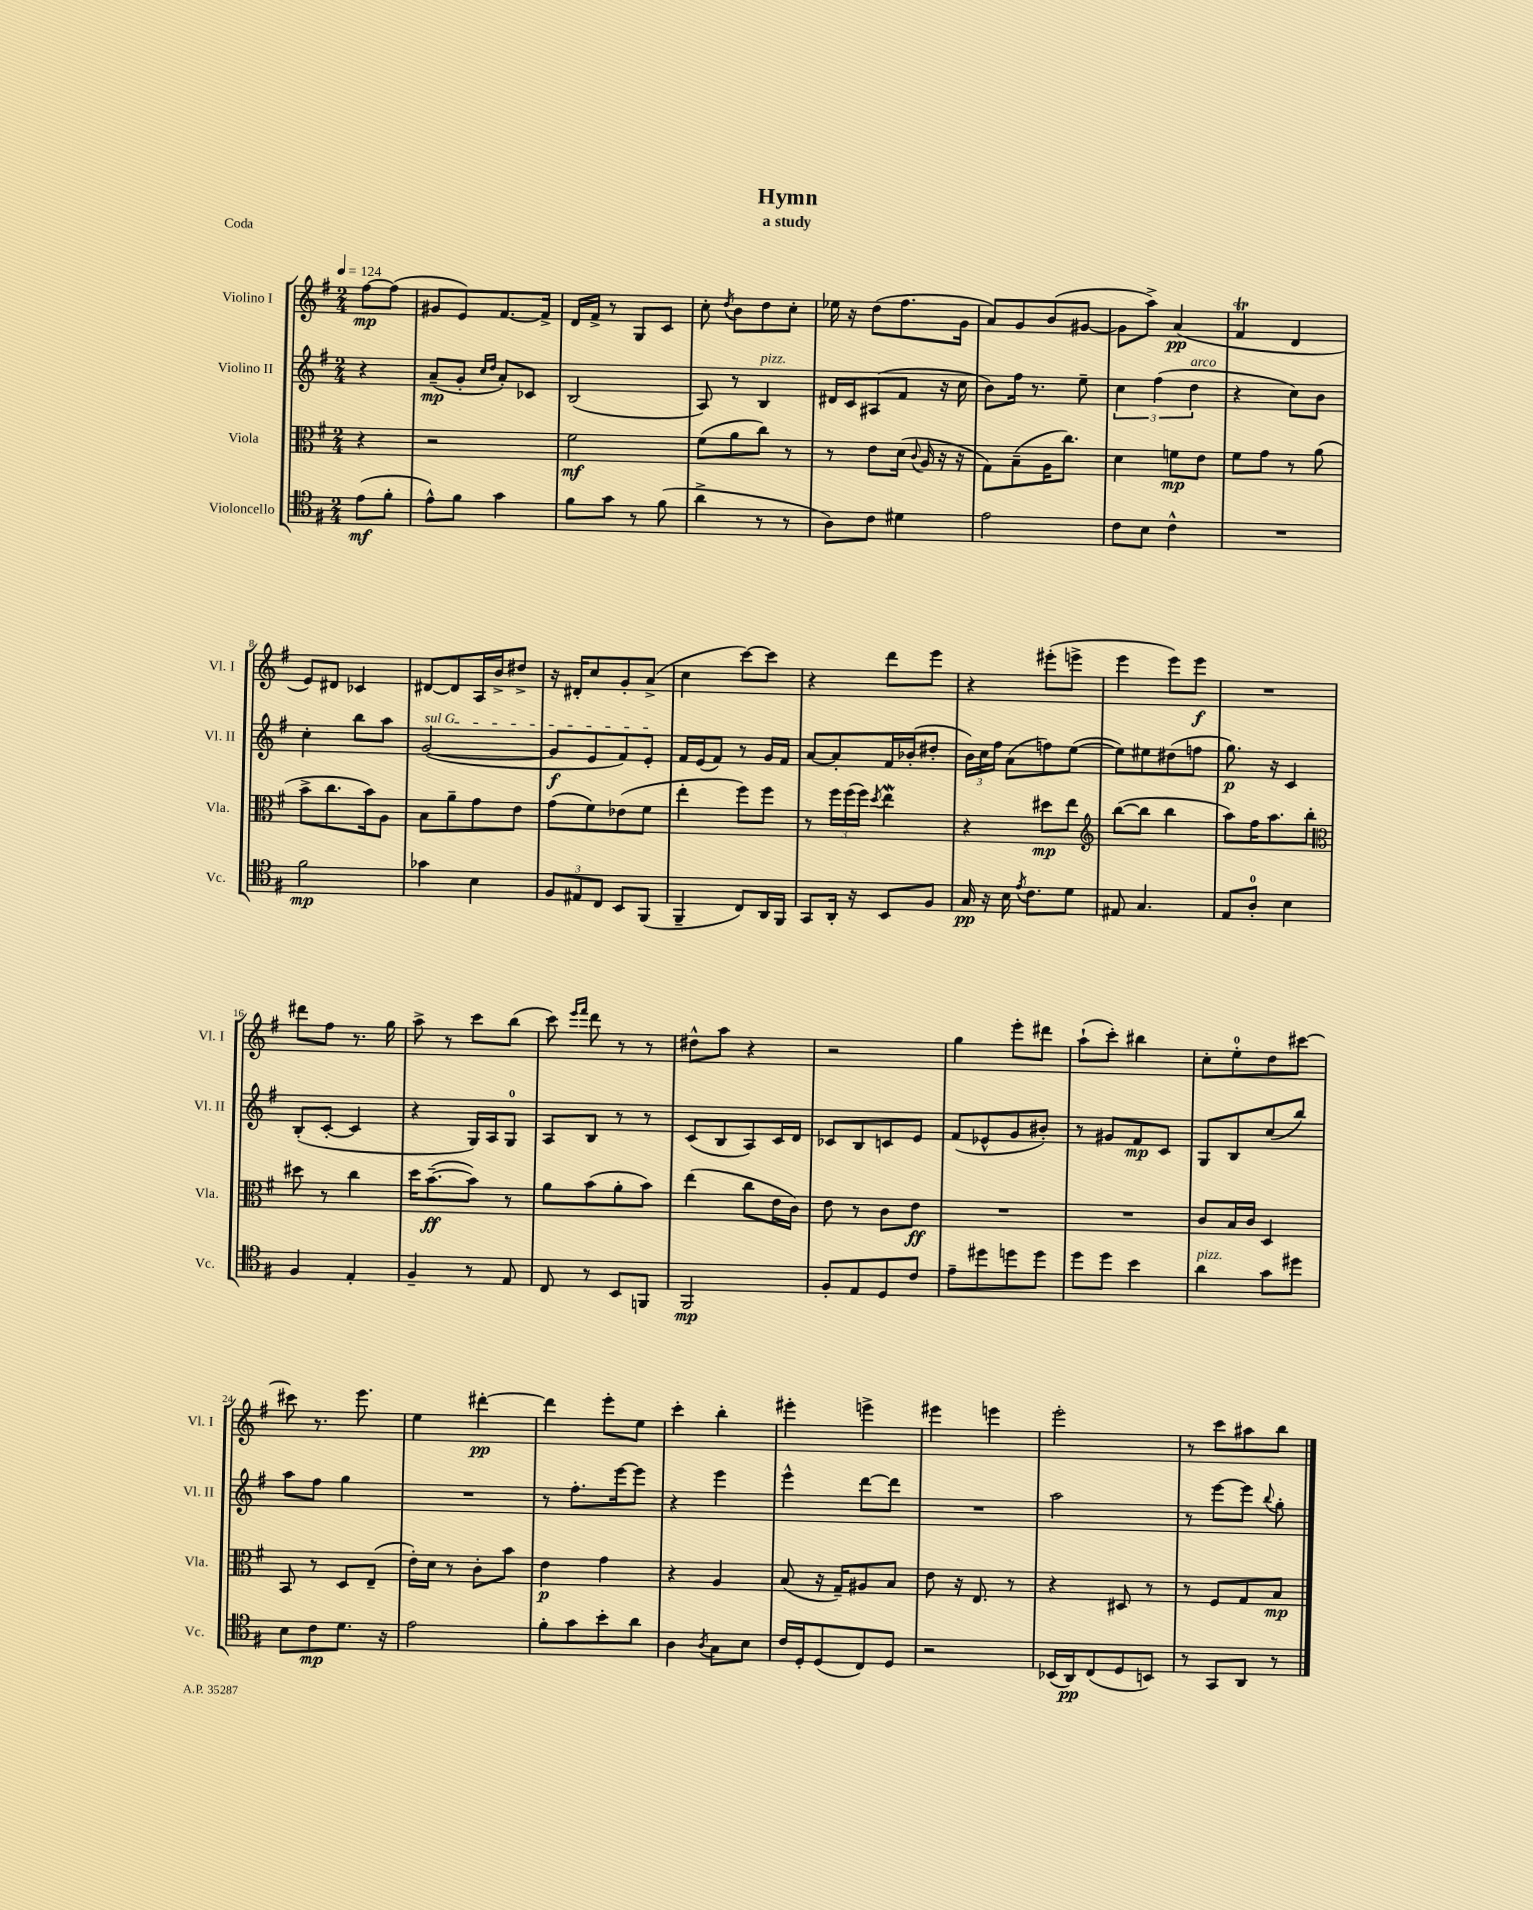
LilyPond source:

\header { title = "Hymn" subtitle = "a study" piece = "Coda" }
<<
\new StaffGroup <<
\new Staff = "s0" \with { instrumentName = "Violino I" shortInstrumentName = "Vl. I" } {
    \clef treble \key g \major \numericTimeSignature \time 2/4 \partial 4 \tempo 4 = 124
    \autoBeamOff fis''8[~\mp fis''8]( |
    gis'8[ e'8) fis'8.~ fis'16]-> |
    d'16[ fis'16]-> r8 g8[ c'8] |
    c''8-. \acciaccatura { d''8 } b'8[ d''8 c''8]-. |
    ees''16 r16 d''8[( fis''8. g'16] |
    a'8[) g'8 b'8( gis'8]~ |
    gis'8[ a''8]->) a'4\pp( |
    fis'4\trill d'4 |
    e'8[) dis'8] ces'4 |
    dis'8[~ dis'8 a16 b'16-> dis''8]-> |
    r16 dis'16[-. c''8 g'8-. a'8]->( |
    c''4 c'''8[~) c'''8] |
    r4 d'''8[ e'''8] |
    r4 eis'''8[-.( e'''8]-> |
    e'''4 e'''8[) e'''8]\f |
    R2 |
    dis'''8[ fis''8] r8. g''16 |
    a''8-> r8 c'''8[ b''8]( |
    c'''8) \grace { e'''16[ fis'''16] } d'''8 r8 r8 |
    dis''8[-^ a''8] r4 |
    r2 |
    g''4 e'''8[-. dis'''8] |
    a''8[-!( c'''8]-.) bis''4 |
    c''8[-. e''8-0-. d''8 cis'''8]~ |
    cis'''8 r8. e'''8. |
    e''4 dis'''4~-.\pp |
    dis'''4 e'''8[-. e''8] |
    c'''4-. b''4-. |
    eis'''4-. e'''4-> |
    eis'''4 e'''4 |
    e'''2-. |
    r8 c'''8[ ais''8 b''8] \bar "|." |
}
\new Staff = "s1" \with { instrumentName = "Violino II" shortInstrumentName = "Vl. II" } {
    \clef treble \key g \major \numericTimeSignature \time 2/4 \partial 4
    \autoBeamOff r4 |
    a'8[--\mp( g'8]-. \grace { c''16[ d''16] } a'8[-.) ces'8] |
    b2( |
    a8) r8 b4^\markup { \italic "pizz." } |
    dis'16[ c'16 ais8( fis'8] r16 c''16 |
    b'8[) fis''16] r8. e''8-- |
    \tuplet 3/2 { c''4 fis''4( d''4^\markup { \italic "arco" } } |
    r4 c''8[) b'8] |
    c''4-. b''8[ a''8] |
    \once \override TextSpanner.bound-details.left.text = \markup { \italic "sul G" } g'2~\startTextSpan( |
    g'8[\f e'8 fis'8) e'8]-.\stopTextSpan |
    fis'16[ e'16( fis'8]) r8 g'16[ fis'16] |
    a'8[~ a'8-. fis'16 bes'16-.( dis''8]-. |
    \tuplet 3/2 { b'16[) c''16 fis''16] } a'8[( f''8) e''8]~( |
    e''8[) eis''8 dis''8( f''8] |
    g''8.\p) r16 c'4 |
    b8[-.( c'8]~-. c'4 |
    r4 g16[) a16 g8]-0 |
    a8[ b8] r8 r8 |
    c'8[( b8 a8) c'16 d'16] |
    ces'8[ b8 c'8 e'8] |
    fis'8[( ees'8-^ g'8 bis'8]-.) |
    r8 gis'8[ fis'8\mp c'8] |
    g8[ b8 c''8( b''8]) |
    a''8[ fis''8] g''4 |
    R2 |
    r8 fis''8.[-. e'''16~ e'''8] |
    r4 e'''4 |
    e'''4-^ d'''8[~ d'''8] |
    R2 |
    a''2 |
    r8 e'''8[~ e'''8] \appoggiatura { b''8 } g''8-. \bar "|." |
}
\new Staff = "s2" \with { instrumentName = "Viola" shortInstrumentName = "Vla." } {
    \clef alto \key g \major \numericTimeSignature \time 2/4 \partial 4
    \autoBeamOff r4 |
    r2 |
    fis'2\mf |
    fis'8[( a'8 c''8]) r8 |
    r8 e'8[ d'16]( \appoggiatura { c'8 } a16 r16 r16 |
    g8[) b8--( a16 c''8.]) |
    d'4 f'8[\mp e'8] |
    fis'8[ g'8] r8 a'8( |
    b'8[-> c''8. b'16) a8] |
    b8[ a'8-- g'8 e'8] |
    g'8[( fis'8) ees'8( fis'8] |
    e''4-. fis''8[) fis''8] |
    r8 \tuplet 3/2 { fis''16[ fis''16( fis''16]) } \acciaccatura { d''8 } e''4\mordent |
    r4 dis''8[\mp e''8] |
    \clef treble b''8[~( b''8] b''4 |
    a''8[) fis''16 a''8. b''8]-. |
    \clef alto dis''8 r8 c''4 |
    d''16[ b'8.~--\ff( b'8]) r8 |
    a'8[ b'8( a'8-. b'8]) |
    e''4( c''8[ e'16 c'16]) |
    e'8 r8 c'8[ e'8]\ff |
    R2 |
    R2 |
    c'8[ b16 c'16] d4 |
    b,8 r8 d8[ e8]--( |
    e'16[-.) d'16] r8 c'8[-. b'8] |
    e'4\p g'4 |
    r4 a4 |
    b8( r16 g16[--) ais8 b8] |
    e'8 r16 e8. r8 |
    r4 dis8 r8 |
    r8 fis8[ g8 b8]\mp \bar "|." |
}
\new Staff = "s3" \with { instrumentName = "Violoncello" shortInstrumentName = "Vc." } {
    \clef tenor \key g \major \numericTimeSignature \time 2/4 \partial 4
    \autoBeamOff e'8[\mf( fis'8]-. |
    e'8[-^) fis'8] g'4 |
    fis'8[ g'8] r8 fis'8( |
    a'4-> r8 r8 |
    a8[) c'8] dis'4 |
    e'2 |
    c'8[ b8] c'4-^ |
    R2 |
    fis'2\mp |
    ges'4 b4 |
    \tuplet 3/2 { fis8[ eis8 c8] } b,8[ fis,8]( |
    fis,4-- c8[) a,16 fis,16] |
    g,8[ a,16]-. r16 b,8[ fis8] |
    g16\pp r16 b16 \acciaccatura { e'8 } c'8.[ d'8] |
    eis8 g4. |
    e8[ a8]-0-. b4 |
    fis4 e4-. |
    fis4-- r8 e8 |
    c8 r8 b,8[ f,8] |
    fis,2\mp |
    fis8[-. e8 d8 c'8] |
    e'8[-- dis''8 d''8 d''8] |
    d''8[ d''8] b'4 |
    a'4^\markup { \italic "pizz." } g'8[ dis''8] |
    b8[ c'8\mp d'8.] r16 |
    e'2 |
    fis'8[-. g'8 b'8-. a'8] |
    a4 \acciaccatura { a8 } g8[ b8] |
    c'16[ d16-. d8( c8) d8] |
    r2 |
    bes,16[( a,16\pp) c8( d8 b,8]) |
    r8 g,8[ a,8] r8 \bar "|." |
}
>>
>>
